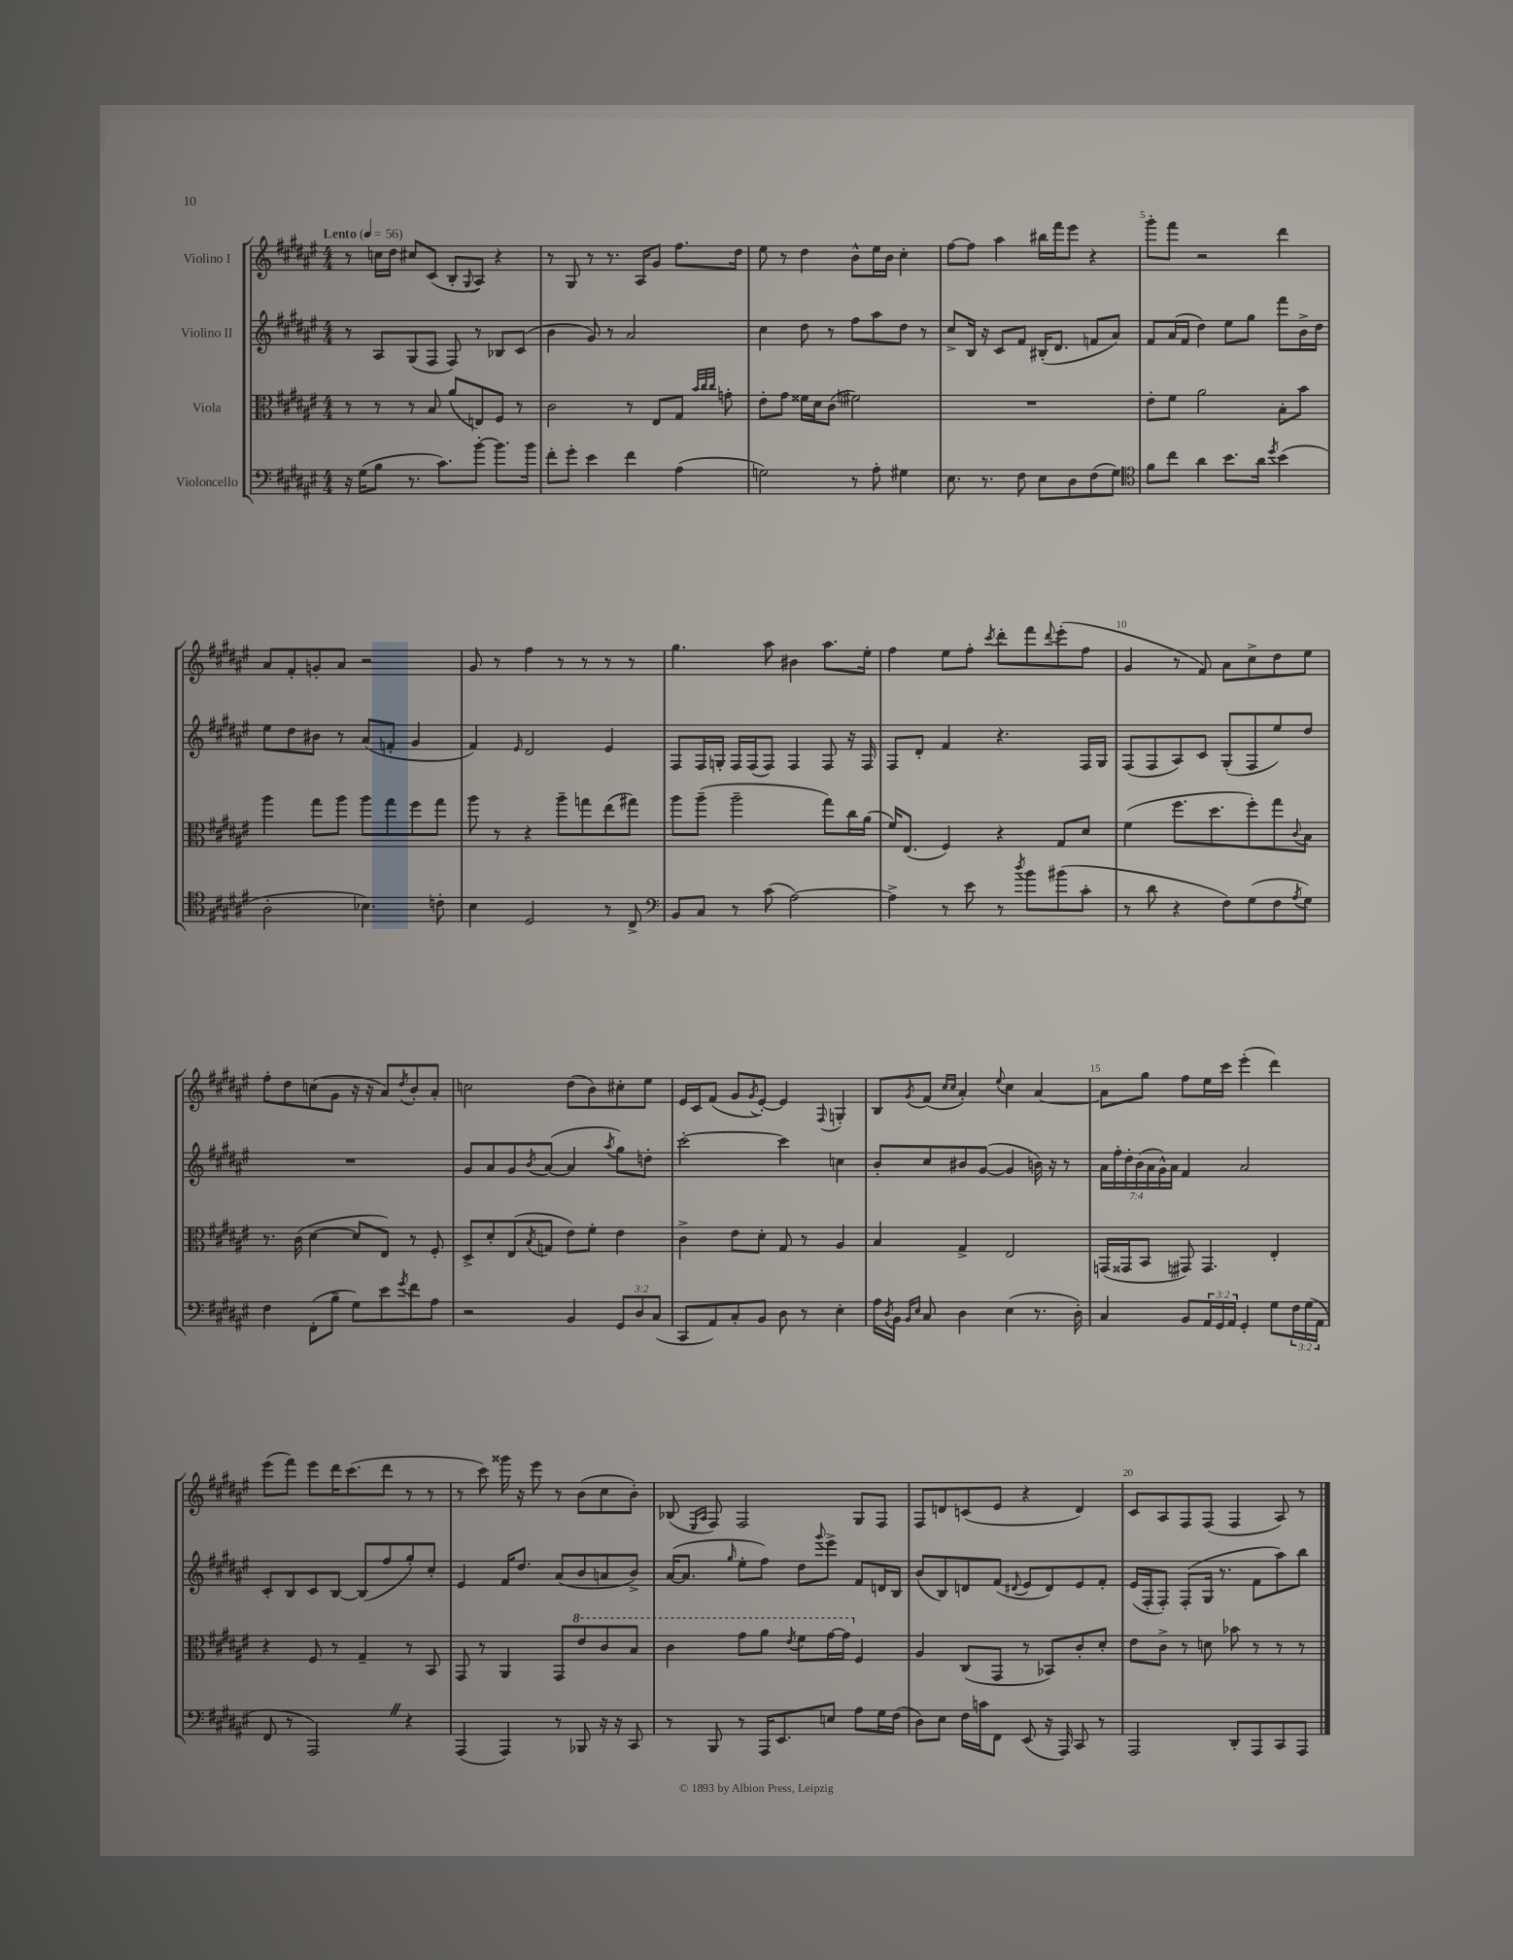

**kern	**kern	**kern	**kern
*staff4	*staff3	*staff2	*staff1
*clefF4	*clefC3	*clefG2	*clefG2
*k[f#c#g#d#a#e#]	*k[f#c#g#d#a#e#]	*k[f#c#g#d#a#e#]	*k[f#c#g#d#a#e#]
*M4/4	*M4/4	*M4/4	*M4/4
*MM56	*MM56	*MM56	*MM56
16r	8r	8r	8r
(16G#	.	.	.
8B	8r	8A#	16cc
.	.	.	16dd#
8.r	8r	(8G#	8cc#
.	8B	8F#	(8c#
8.c#)	.	.	.
.	(8a#	8F#)	8B'
.	.	.	8qqG#
[8b'	8E)	8r	8A#)
8.b]	8F#	8B-	4r
.	8r	(8c#	.
16b	.	.	.
=	=	=	=
8f#'	2c#	4b	8r
8g#'	.	.	8G#
4e#	.	8g#)	8r
.	.	8r	8.r
4f#	8r	2a#	.
.	.	.	16A#
.	8E#	.	8g#
(4A#	8G#	.	8.ff#
.	32qqb	.	.
.	32qqcc#	.	.
.	32qqcc#	.	.
.	8g'	.	.
.	.	.	16dd#
=	=	=	=
2G)	8e#'	4cc#	8ee#
.	8g#	.	8r
.	16f##	8dd#	4dd#
.	16d#	.	.
.	(8c#	8r	.
8r	2f#)	8ff#	8b^^
8A#'	.	8aa#	16ee#
.	.	.	16b
4G#	.	8dd#	4cc#'
.	.	8r	.
=	=	=	=
8.E#	1r	8cc#^	[8ff#
.	.	16B	8ff#]
8.r	.	16r	.
.	.	8c#	4aa#
8F#	.	8f#	.
8E#	.	(16B#'	16bb#
.	.	8.d#	16fff#
8D#	.	.	8eee#
(8F#	.	8f	4r
8G#)	.	8a#)	.
=	=	=	=
*clefC4	*	*	*
8f#	8e#'	8f#	8ggg#'
8cc#	8f#	(16a#	8fff#
.	.	16f#	.
4a#	2a#	4dd#)	2r
8.b	.	8ee#	.
.	.	8gg#	.
16a#	.	.	.
8qdd#	.	.	.
(4b	8B'	8fff#	4ddd#
.	8b	16b^	.
.	.	16dd#	.
=	=	=	=
2A#'	4aa#	8ee#	8a#
.	.	8dd#	8f#'
.	8gg#	8b#	8g'
.	8aa#	8r	8a#
4.B-)	8aa#	(8a#	2r
.	8gg#	8f'	.
.	8ff#	4g#	.
8c'	8gg#	.	.
=	=	=	=
4B	8aa#	4f#)	8g#
.	8r	.	8r
.	.	16qqe#	.
2D#	4r	2d#	4ff#
.	8aa#~	.	8r
.	8gg	.	8r
8r	(8ee#	4e#	8r
8C#^	8gg#)	.	8r
=	=	=	=
*clefF4	*	*	*
8BB	8aa#	8F#	4.gg#
8C#	(8aa#~	16F#	.
.	.	16G'	.
8r	2aa#~	16F#	.
.	.	(16F#	.
(8c#	.	8F#)	8aa#
[2A#)	.	4F#	4b#
.	8gg#)	8F#	8.aa#
.	16cc#	16r	.
.	(16a#	16F#	16ee#'
=	=	=	=
4A#^]	16f#)	8F#	4ff#
.	(8.E#	.	.
.	.	8d#'	.
8r	4F#)	4f#	8ee#
8e#	.	.	8ff#'
.	.	.	8qccc#
8r	4r	4.r	8ddd#'
8qdd#	.	.	.
8b	.	.	8fff#
.	.	.	8qqddd#
(8b#	8G#	.	(8eee#'
8c#'	8d#	16F#	8ff#
.	.	16G#	.
=	=	=	=
8r	(4f#	(8F#	4g#
8d#	.	8F#	.
4r	8.ff#	8A#)	8r
.	.	8c#	8f#)
.	8.dd#	.	.
8F#)	.	(8G#'	8a#
(8G#	8ff#')	8F#	8cc#^
8F#	8gg#	8ee#)	8dd#
8qA#	8qqc#	.	.
8G#)	8B	8dd#	8ee#
=	=	=	=
4F#	8.r	1r	8ff#'
.	.	.	8dd#
.	(16c#	.	.
(8FF#'	[4d#	.	(8cc
8B~	.	.	8g#
8G#)	8d#]	.	16r
.	.	.	16r
8e#	8E#)	.	8a#)
8qg#	.	.	8qdd#
8f#	8r	.	8b'
8A#	8F#'	.	8a#'
=	=	=	=
2r	8D#^	8g#	2cc
.	8d#'	8a#	.
.	(8E#	8g#	.
.	8qB	8qb	.
.	8G	([8a#	.
4BB	8e#)	4a#]	(8dd#
.	8f#'	.	8b)
.	.	8qaa#	.
12GG#	4e#	8gg#)	8cc#'
12D#	.	.	.
.	.	8dd'	8ee#
(12C#	.	.	.
=	=	=	=
8CC#	4c#^	[2ccc#'	16e#
.	.	.	16c#
8AA#)	.	.	(8f#
8C#'	8e#	.	8g#
.	.	.	8qg#
8BB	8d#'	.	[8e#')
8D#	8G#	4ccc#]	4e#]
8r	8r	.	.
.	.	.	8qqF#
4E#'	4A#	4cc	4G'
=	=	=	=
16A#	4B	8b'	8B
8qD#	.	.	.
16BB	.	.	.
16qqBB	.	.	.
16qqE#	.	.	8qg#
8C#	.	8cc#	(8f#
.	.	.	16qqcc#
.	.	.	16qqcc#
4D#	4G#^	8b#	4a#')
.	.	([8g#	.
.	.	.	8qqee#
(4E#	2E#	4g#]	4cc#
8.r	.	16b)	[4a#
.	.	16r	.
.	.	8r	.
16D#')	.	.	.
=	=	=	=
4C#	(16GG	28a#	8a#]
.	.	28ff#'	.
.	16GG##	.	.
.	.	28dd#'	.
.	.	(28b	.
.	8BB	.	8gg#
.	.	28a#	.
.	.	28g#^^)	.
.	.	28a#	.
8BB	8GG#)	4f#	8ff#
24AA#	4.GG#	.	16ee#
24GG#	.	.	.
.	.	.	16ccc#
24AA#	.	.	.
4GG#'	.	2a#	(4eee#'
8G#	4E#'	.	4ddd#)
24F#	.	.	.
(24G#	.	.	.
24AA#	.	.	.
=	=	=	=
8FF#	4r	8c#'	(8eee#
8r	.	8B	8fff#)
2AAA#)	8F#	8c#	8eee#
.	8r	[8B	16ddd#
.	.	.	(8.ccc#
.	4G#~	(8B]	.
.	.	8ff#	8ddd#
4r	8r	8gg#')	8r
.	8BB	8cc#'	8r
=	=	=	=
(4AAA#	8GG#	4e#	8r
.	8r	.	8ccc#)
4AAA#)	4AA#	16f#	16ggg##
.	.	8.dd#	16r
.	.	.	8eee#
8r	8GG#	(8a#	8r
8BBB-	8ee#	8b	(8b
16r	8cc#	8a	8cc#
16r	.	.	.
8CC#	8b	8b^)	8b')
=	=	=	=
8r	4cc#	([16a#	(8B-
.	.	8.a#]	.
.	.	.	16qqE#
.	.	.	16qqA#
8BBB	.	.	8F#)
.	.	16qqgg#	.
8r	8gg#	8ee#'	2F#
16AAA#	8aa#	8ff#)	.
8.EE#	.	.	.
.	8qee#	.	.
.	8ff#	8dd#	.
.	.	8qqggg#	.
8E	[16gg#	8eee#^	.
.	16gg#]	.	.
8A#	4F#	8f#	8G#
16G#	.	16d	8F#
(16F#	.	16B	.
=	=	=	=
8D#)	4A#	(8b	8F#
8E#	.	8B)	8d
16F#	(8C#	8d	(8c
16c	.	.	.
8FF#	8GG#	(8f#	8e#
.	.	8qqd#	.
(8EE#	8r	8e#	4r
16r	8BB-)	8d#)	.
16AAA#)	.	.	.
8CC#	8c#'	8e#	4d)
8r	8d#'	8f#'	.
=	=	=	=
2AAA#	8e#	(16e#	8c#
.	.	16F#'	.
.	8c#^	8F#')	8A#
.	8r	(8F#'	8F#
.	8d	16G#	(8F#
.	.	8.r	.
8DD#'	8b-	.	4F#
8AAA#	8r	8f#	.
8CC#	8r	8aa#)	8A#)
8AAA#	8r	8bb	8r
==	==	==	==
*-	*-	*-	*-
